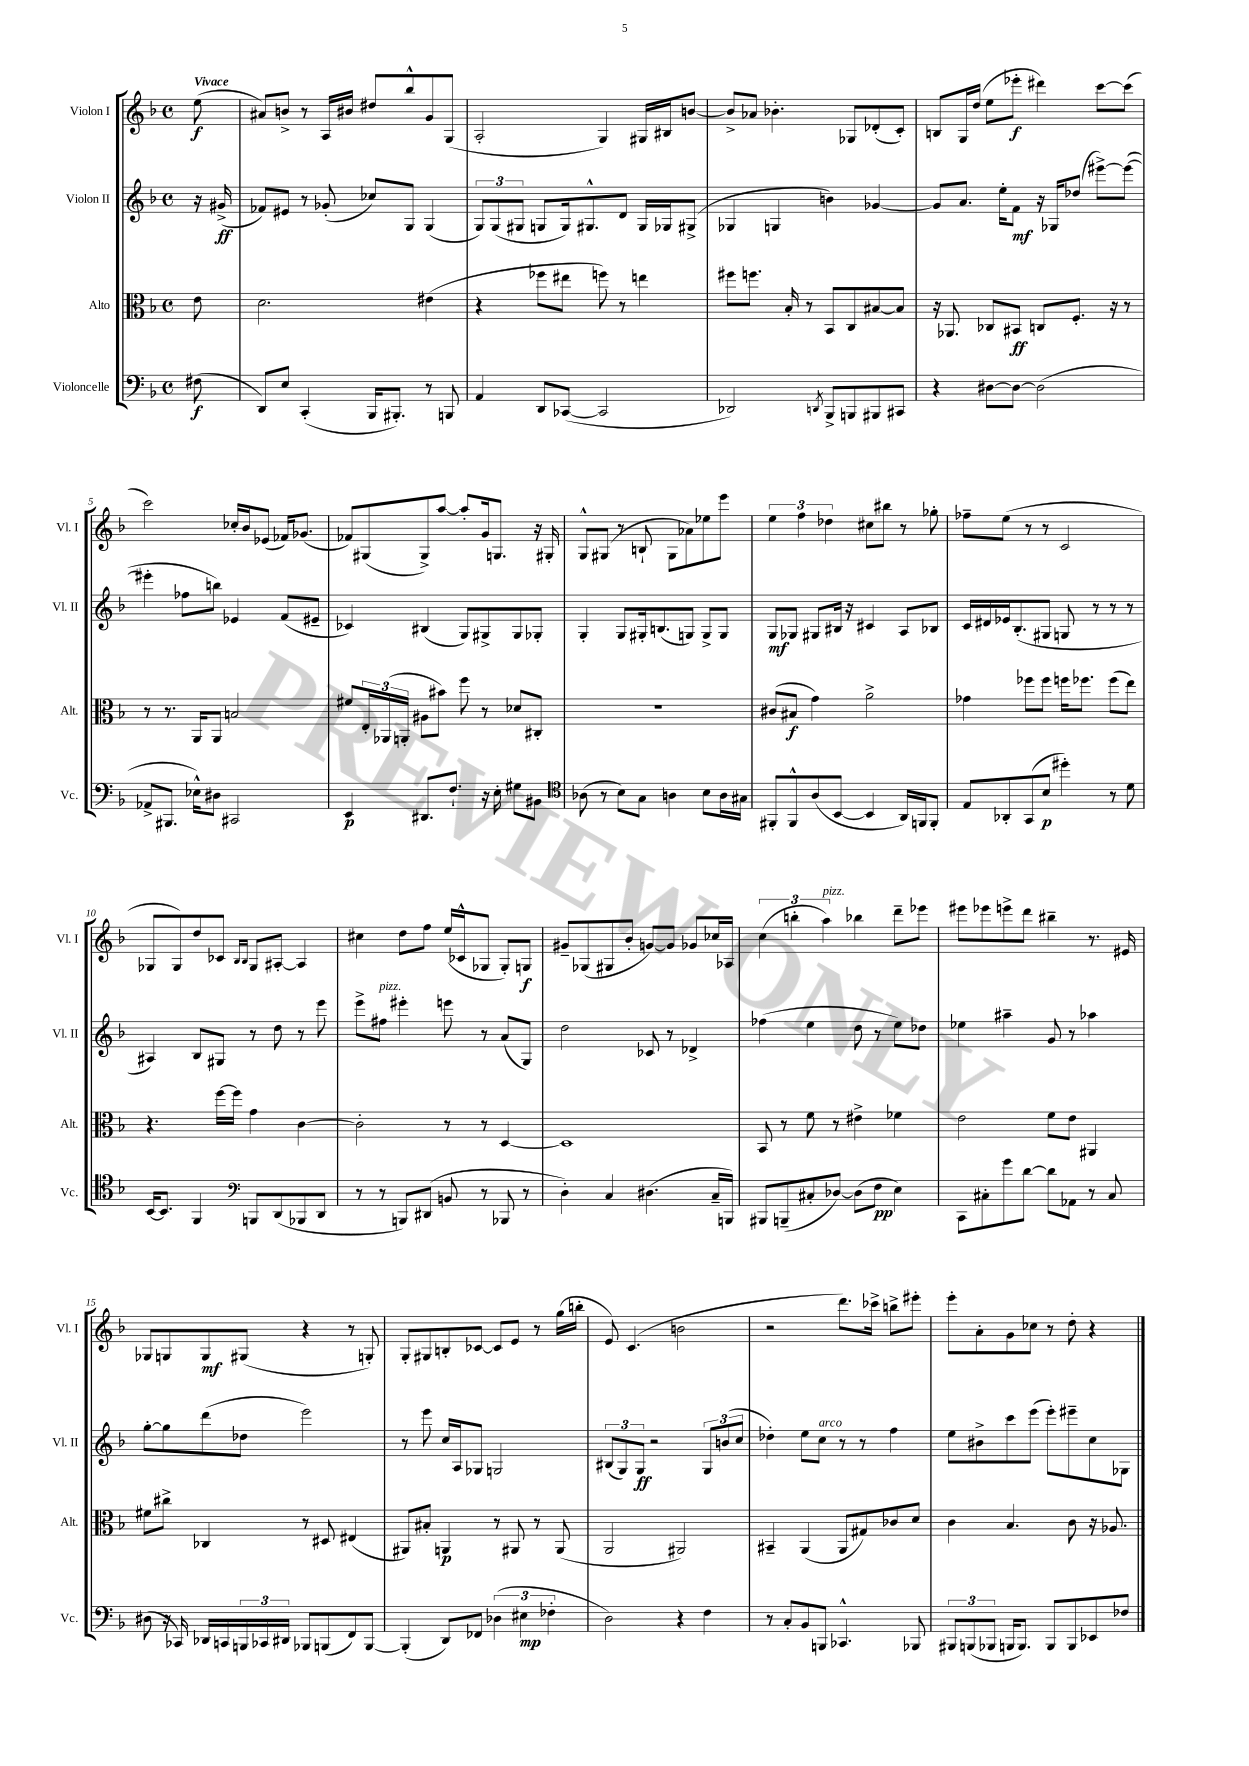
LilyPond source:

<<
\new StaffGroup <<
\new Staff = "s0" \with { instrumentName = "Violon I" shortInstrumentName = "Vl. I" } {
    \clef treble \key f \major \defaultTimeSignature \time 4/4 \partial 8 \tempo "Vivace"
    e''8\f( |
    ais'8) b'8-> r8 a16 bis'16 dis''8 bes''8-^ g'8 g8( |
    a2-. g4) gis16 bis16 b'8~ |
    b'8-> aes'8 bes'4.-. ges8 des'8-.( c'8-.) |
    b8 g16 d''16( e''8 ees'''8-.\f dis'''4) c'''8~ c'''8( |
    c'''2) ces''16-. bes'16 ees'8( fes'16) ges'8.( |
    fes'8) gis8( gis8->) a''8~ a''8-. g'16 g8. r16 gis16-. |
    g8-^ gis8( r8 b8-! gis8 aes'8) ees''8 e'''8 |
    \tuplet 3/2 { e''4 f''4 des''4 } cis''8 bis''8 r8 ges''8-. |
    fes''8-- e''8( r8 r8 c'2 |
    ges8 ges8) d''8 ces'8 \grace { bes16 bes16 } ges8 ais8~-. ais4 |
    cis''4 d''8 f''8 e''16( ces'16-^ ges8 ges8-.) g8\f |
    gis'8-- ges8( gis8 bes'8-. g'8~) g'8 ges'8 ces''16 aes16 |
    \tuplet 3/2 { c''4( b''4-. a''4^\markup { \italic "pizz." }) } bes''4 d'''8-- ees'''8 |
    eis'''8 ees'''8 e'''8-> d'''8 bis''4-- r8. eis'16 |
    ges8 g8 g8\mf gis8( r4 r8 g8-.) |
    g8-. gis8 b8-. ces'8~ ces'8 e'8 r8 g''16( b''16-. |
    e'8) c'4.( b'2 |
    r2 d'''8.) ces'''16-> b''8-> eis'''8-. |
    e'''8-. a'8-. g'8 ces''8 r8 d''8-. r4 \bar "|." |
}
\new Staff = "s1" \with { instrumentName = "Violon II" shortInstrumentName = "Vl. II" } {
    \clef treble \key f \major \defaultTimeSignature \time 4/4 \partial 8
    r16 gis'16->\ff( |
    fes'8) eis'8 r8 ges'8-.( ces''8) g8 g4( |
    \tuplet 3/2 { g8) g8( gis8 } g8 g16) gis8.-^ d'8 gis16 ges16 gis8->( |
    ges4 g4 b'4) ges'4~ |
    ges'8 a'8. e''16-. f'8\mf r16 ges16 des''8( eis'''8~->) eis'''8~( |
    eis'''4-. fes''8 b''8) ees'4 f'8( eis'8-- |
    ces'4) bis4( g8) gis8-> gis8 ges8-. |
    g4-. g8 gis16-. b8.( g8) g8-> g8 |
    g8\mf ges8 gis8 bis16 r16 cis'4 a8 bes8 |
    c'16 dis'16 ees'16 bes8.-.( gis8 g8 r8 r8 r8 |
    ais4) bes8 gis8 r8 d''8 r8 e'''8 |
    e'''8-> fis''8^\markup { \italic "pizz." } eis'''4-. e'''8 r8 a'8( g8) |
    d''2 ces'8 r8 des'4-> |
    fes''4( e''4 d''8 r8 e''8) des''8 |
    ees''4 ais''4-- g'8 r8 aes''4 |
    g''8~-. g''8 d'''8( des''8 e'''2) |
    r8 e'''8 c''16 a16 ges8 g2 |
    \tuplet 3/2 { bis8( g8) g8\ff } r2 \tuplet 3/2 { g8 b'8( c''8 } |
    des''4-.) e''8 c''8^\markup { \italic "arco" } r8 r8 f''4 |
    e''8 bis'8-> c'''8 e'''8( e'''8-.) eis'''8-- c''8 ges8 \bar "|." |
}
\new Staff = "s2" \with { instrumentName = "Alto" shortInstrumentName = "Alt." } {
    \clef alto \key f \major \defaultTimeSignature \time 4/4 \partial 8
    e'8 |
    d'2. eis'4( |
    r4 fes''8 eis''8 f''8) r8 e''4 |
    fis''8 f''8. bes16-. r8 bes,8 c8 bis8~ bis8 |
    r16 aes,8. ces8 bis,8\ff c8 f8.-. r16 r8 |
    r8 r8. a,16 a,8 b2 |
    fis'8 \tuplet 3/2 { e16-. aes,16( a,16-. } ais8 bis'8) f''8 r8 des'8 cis8-. |
    R1 |
    cis'8( bis8\f g'4) a'2-> |
    ges'4 fes''8 fes''8 f''16 fes''8. fes''8( e''8) |
    r4. f''16~ f''16 g'4 c'4~ |
    c'2-. r8 r8 d4~ |
    d1 |
    bes,8 r8 f'8 r8 eis'4-> fes'4 |
    e'2 f'8 e'8 ais,4 |
    fis'8 cis''8-> ces4 r8 dis8 eis4( |
    ais,8) bis8-. a,4\p r8 ais,8 r8 ais,8( |
    a,2 ais,2) |
    bis,4-- a,4( a,8 gis8) ces'8 d'8 |
    c'4 bes4. c'8 r16 aes8. \bar "|." |
}
\new Staff = "s3" \with { instrumentName = "Violoncelle" shortInstrumentName = "Vc." } {
    \clef bass \key f \major \defaultTimeSignature \time 4/4 \partial 8
    fis8\f( |
    d,8) e8 c,4-.( bes,,16 bis,,8.-.) r8 b,,8 |
    a,4 d,8 ces,8~( ces,2 |
    des,2) \acciaccatura { d,8 } bes,,8-> b,,8 bis,,8 cis,8 |
    r4 dis8~ dis8~ dis2( |
    aes,8-> bis,,8. ees16-^) dis8 cis,2 |
    e,4\p dis,8. f8.-! r16 e16-. gis8 bis,8 |
    \clef tenor aes8( r8 bes8) g8 a4 bes8 a16 gis16 |
    fis,8-. fis,8-^ a8( bes,8~ bes,4 a,16) f,16 f,8-. |
    e8 aes,8-. g,8( bes8\p dis''4-.) r8 d'8 |
    bes,16~ bes,8. f,4 \clef bass b,,8 d,8( bes,,8 d,8 |
    r8 r8 b,,8) dis,8( b,8 r8 bes,,8 r8 |
    d4-.) c4 dis4.( c16-- b,,16) |
    bis,,8 b,,8--( cis8-. des8~) des8( f8\pp e4) |
    c,8 cis8-. g'8 d'8~ d'8 aes,8 r8 cis8 |
    dis8( r16 ces,16) des,16 c,16 \tuplet 3/2 { b,,16 ces,16 dis,16 } bes,,8 b,,8( f,8) b,,8~ |
    b,,4-.( d,8) fes,8 \tuplet 3/2 { des4( eis4\mp fes4-. } |
    d2) r4 f4 |
    r8 c8-. bes,8 b,,8 ces,4.-^ bes,,8 |
    \tuplet 3/2 { bis,,8 b,,8( bes,,8 } b,,16 b,,8.) b,,8 b,,8 ees,8 fes8 \bar "|." |
}
>>
>>
